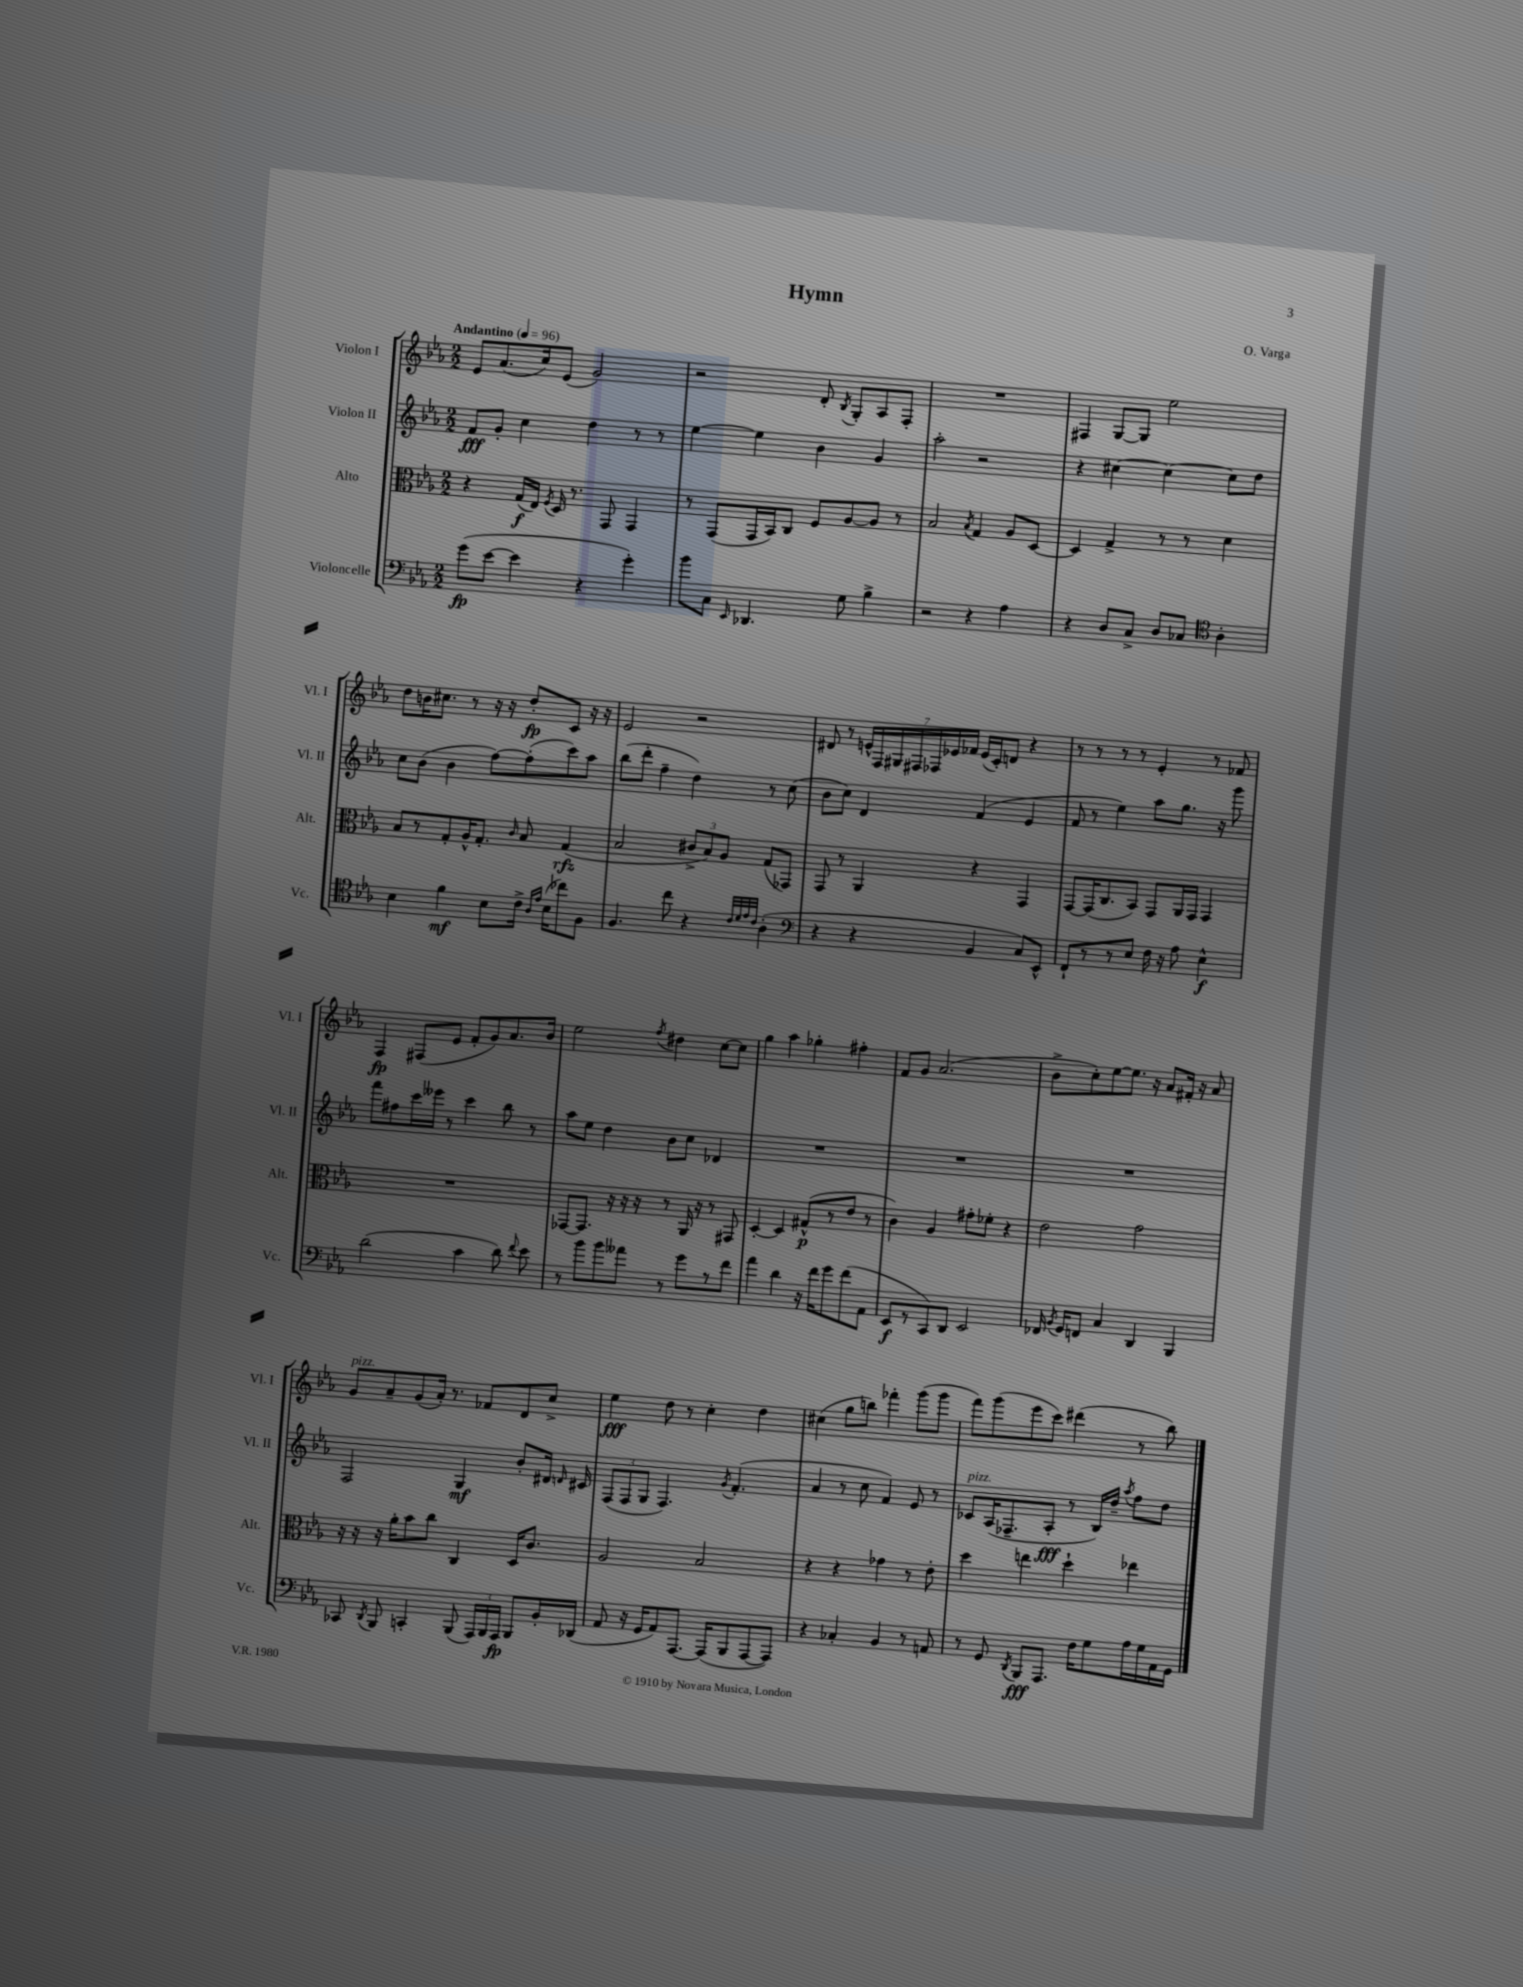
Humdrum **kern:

**kern	**kern	**kern	**kern
*staff4	*staff3	*staff2	*staff1
*clefF4	*clefC3	*clefG2	*clefG2
*k[b-e-a-]	*k[b-e-a-]	*k[b-e-a-]	*k[b-e-a-]
*M2/2	*M2/2	*M2/2	*M2/2
*MM96	*MM96	*MM96	*MM96
(8g	4r	8f	8e-
[8e-	.	8g'	(8.a-
4e-]	(16G	4cc	.
.	16E-)	.	16cc)
.	8qF	.	.
.	16D	.	(8e-
.	8.r	.	.
4r	.	4dd	2g)
.	8GG	.	.
4g')	4GG	8r	.
.	.	8r	.
=	=	=	=
8b-	8r	[4ee-	2r
8C	(8GG	.	.
16qqEE-	.	.	.
4.DD-	16GG	4ee-]	.
.	16BB-)	.	.
.	8C	.	.
.	8F	4b-	8d'
.	.	.	8qB-
8G	[8A-	.	8G'
4B-^	8A-]	4g	8A-
.	8r	.	8F'
=	=	=	=
2r	2B-	2aa-'	1r
.	8qB-	.	.
4r	4G	2r	.
4A-	8A-	.	.
.	[8D	.	.
=	=	=	=
4r	4D]	4r	4F#
8D	4G^	[4cc#	[8G
8C^	.	.	8G]
8D	8r	4cc#_	2ee-
8C-	8r	.	.
*clefC4	*	*	*
4A-'	4d	8cc#]	.
.	.	8dd	.
=	=	=	=
4B-	8B-	8cc	8dd
.	8r	(8b-	16b
.	.	.	8.cc#
4f	8G'	4b-	.
.	16A-^^	.	8r
.	8.G'	.	.
8B-	.	[8ff)	16r
.	.	.	16r
.	16qqc	.	.
16c^	8B-	(8ff']	8dd'
16qqA-	.	.	.
16qqe-	.	.	.
(16B-	.	.	.
8cc-)	(4G	8ccc)	8c
8F	.	8aa-	16r
.	.	.	16r
=	=	=	=
4.F	2B-	(8bb-	2e-
.	.	8ddd'	.
.	.	4ff~	.
8cc	.	.	.
4r	12c#^	4dd)	2r
.	12B-)	.	.
.	12A-	.	.
32qqc	.	.	.
32qqd	.	.	.
32qqe-	.	.	.
32qqc	.	.	.
(4A-'	(8G	8r	.
.	8GG-)	(8cc	.
=	=	=	=
*clefF4	*	*	*
4r	8GG	8b-	8d#
.	8r	8cc)	8r
4r	4AA-	4d	28e^^
.	.	.	28F
.	.	.	28G#
.	.	.	28F#
.	.	.	28F-
.	.	.	28e-
.	.	.	28f-
4BB-	4r	(4f	(16e-
.	.	.	16c')
.	.	.	8d
8C)	4GG	4e-	4r
8EE-^^	.	.	.
=	=	=	=
8FF`	[8GG	8f	8r
8r	(16GG]	8r	8r
.	8.C	.	.
8r	.	4ee-)	8r
8E-	8BB-)	.	8r
16F	8GG	8aa-	4e-'
16r	.	.	.
8A-	16AA-	8.gg	.
.	16GG	.	.
4E-^^	4GG	.	8r
.	.	16r	.
.	.	8ggg	8f-
=	=	=	=
(2d	1r	8fff	4F
.	.	8ff#	.
.	.	16ccc	(8F#
.	.	16eee--	.
.	.	8r	8e-
4c	.	4ccc	8f'
.	.	.	8g)
8d)	.	8bb-	8.a-
8qqf	.	.	.
8e-	.	8r	.
.	.	.	16b-
=	=	=	=
8r	[8GG-	8aa-	2ee-
8b-	8.GG-]	8ee-	.
8b-	.	4dd	.
.	16r	.	.
8a--	16r	.	.
.	16r	.	.
.	.	.	8qff
8r	8r	8b-	4dd#
8g	16AA-	8cc	.
.	16r	.	.
8r	8r	4d-	[8cc
8f	8GG#	.	8cc]
=	=	=	=
4a-	[4D'	1r	4gg
4d	4D]	.	4aa-
16r	(8G#^^	.	4gg-'
16f	.	.	.
8g	8r	.	.
(8f	8e-	.	4ff#'
8AA-	8r	.	.
=	=	=	=
8EE-	4c)	1r	8f
8r	.	.	8g
8CC)	4A-	.	(2.a-
8DD	.	.	.
2EE-	8g#'	.	.
.	8f-'	.	.
.	4r	.	.
=	=	=	=
16FF-	2e-	1r	8b-^
8qBB-	.	.	.
16GG	.	.	.
8FF	.	.	8cc')
4C	.	.	[8ee-
.	.	.	8.ee-]
4DD	2g	.	.
.	.	.	16r
.	.	.	8a-
4BBB-	.	.	16f#'
.	.	.	16r
.	.	.	8a-
=	=	=	=
8CC-	16r	2F	8g
.	16r	.	.
8qDD	.	.	.
8BBB-	16r	.	8a-~
.	16a-'	.	.
4CC'	8b-	.	(8g
.	8cc	.	16a-')
.	.	.	8.r
(8BBB-	4C	4G	.
24AAA-)	.	.	8f-
24BBB-	.	.	.
24AAA-	.	.	.
8BBB-	16D	8b-'	8d
.	8.c	.	.
16BB-'	.	16d#	8cc^
.	.	16qqd	.
(16DD-	.	16c#	.
=	=	=	=
8AA-	2A-	(12F	4ee-
.	.	12F	.
16r	.	.	.
.	.	12G	.
16GG	.	.	.
8AA-)	.	4.F)	8dd
[8.AAA-	.	.	8r
.	2B-	.	4cc'
(16AAA-]	.	.	.
.	.	8qg	.
8BBB-	.	(4.f'	.
[8AAA-	.	.	4dd
8AAA-])	.	.	.
=	=	=	=
4r	4r	4a-	(4cc#
4C-'	4r	8r	8gg
.	.	8cc	8bb)
4BB-	4g-	4f)	4fff-'
8r	8r	8e-	(8ggg
8AA	8e-'	8r	8ggg
=	=	=	=
8r	4dd	8c-	8fff)
8GG	.	(16A-	(8ggg
.	.	8.F-~	.
8qDD	.	.	.
8BBB-	4ee	.	8eee-
8.AAA-	.	8A-'	8ccc)
.	4dd`	8r	(4ddd#
16F	.	.	.
8G	.	16B-)	.
.	.	16dd~	.
.	.	8qaa-	.
16A-	4ee-	8ff	8r
16G	.	.	.
16AA-	.	8dd	8bb-)
16GG	.	.	.
==	==	==	==
*-	*-	*-	*-
